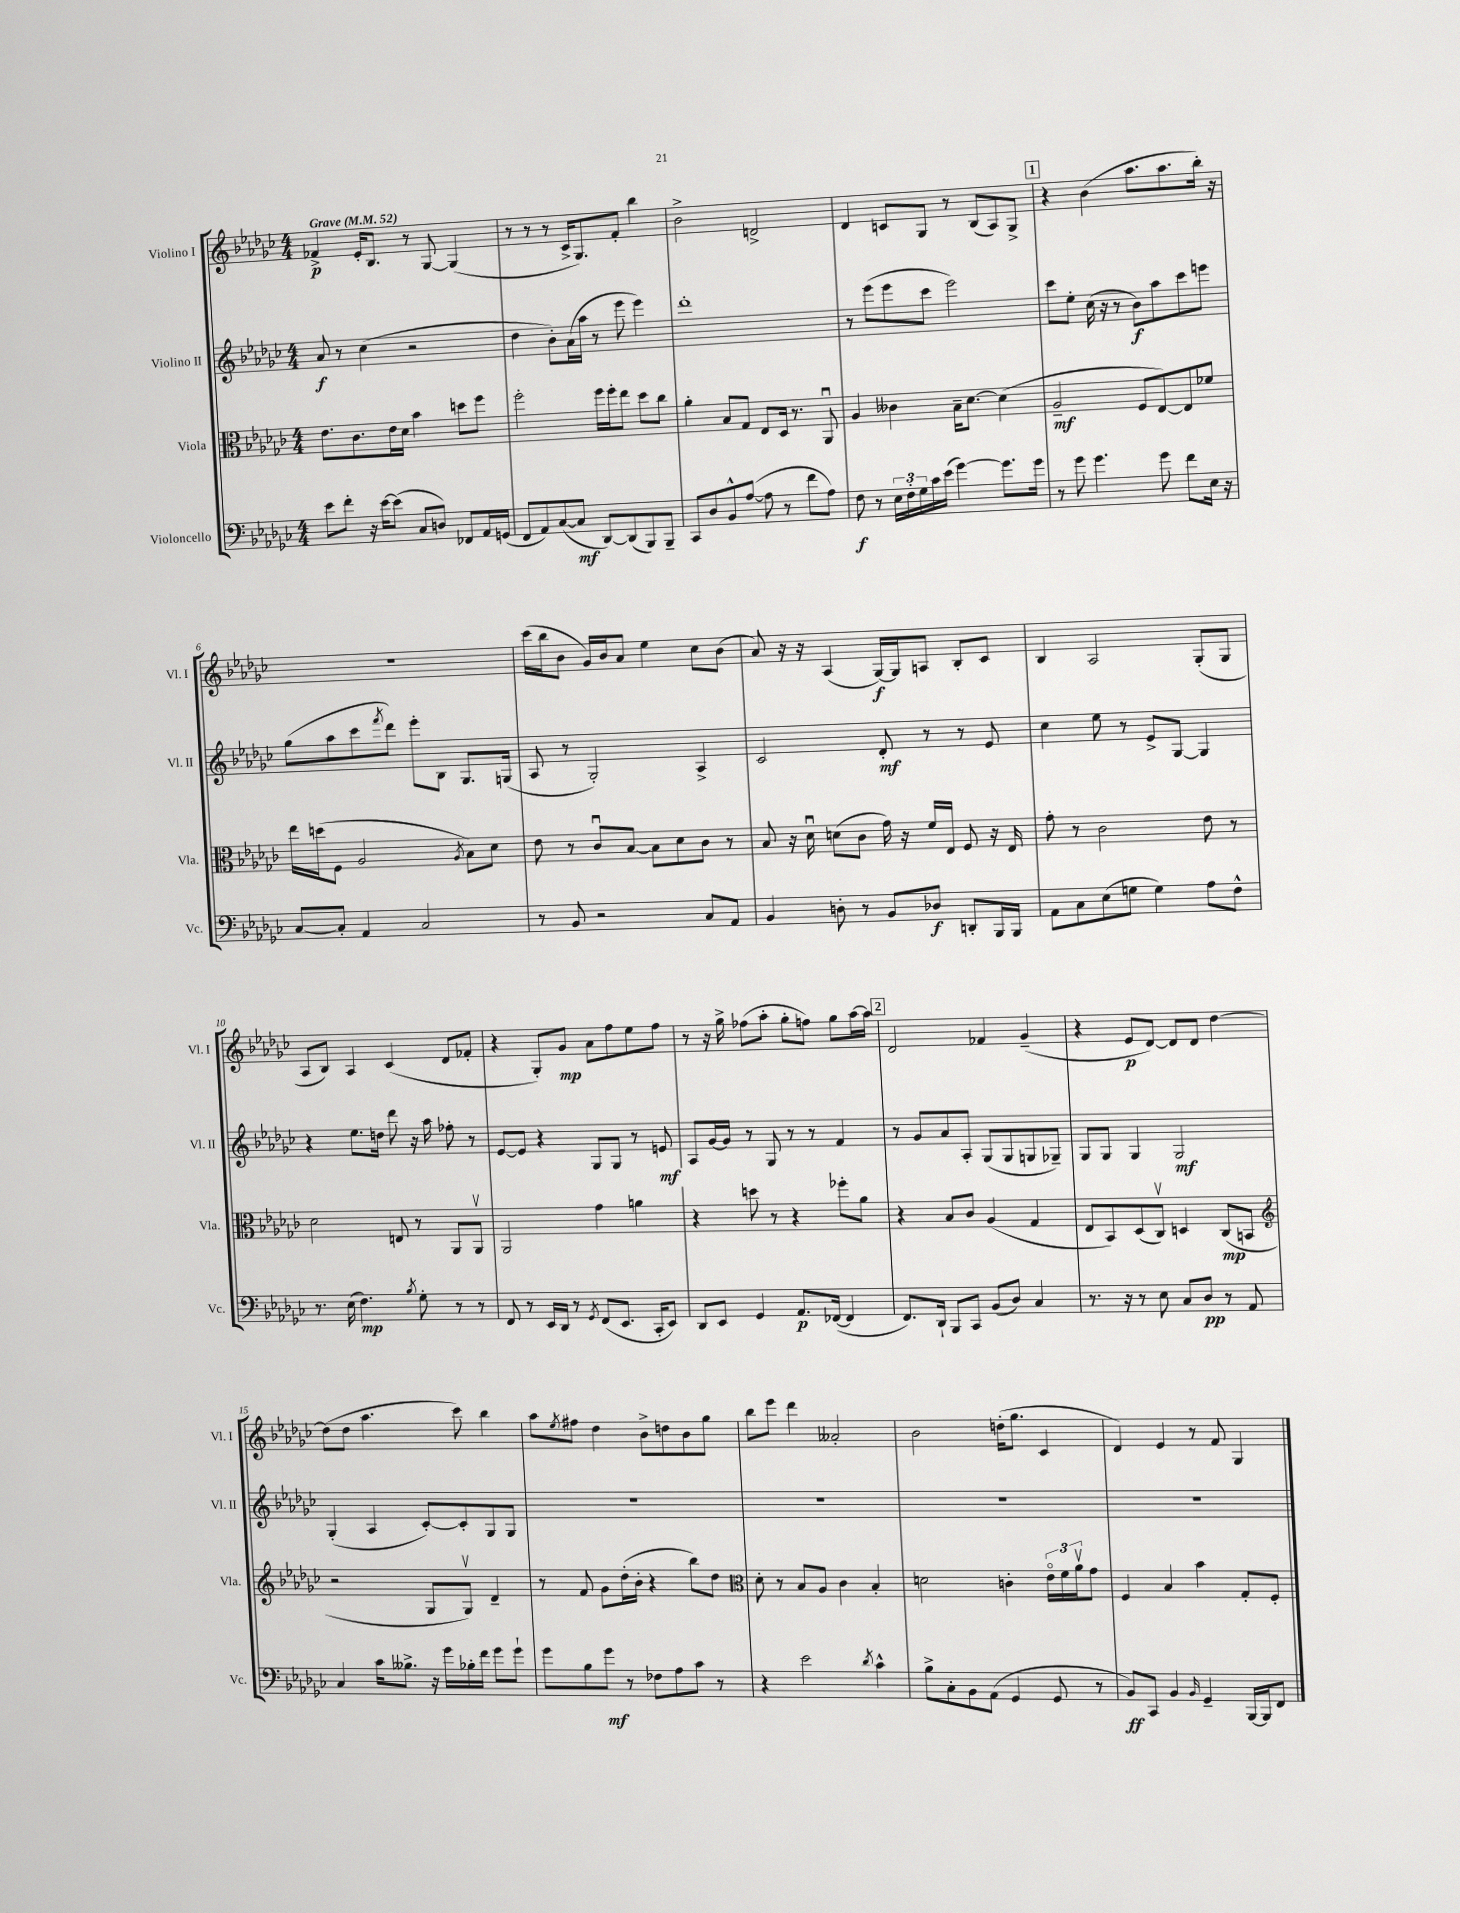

**kern	**kern	**kern	**kern
*staff4	*staff3	*staff2	*staff1
*clefF4	*clefC3	*clefG2	*clefG2
*k[b-e-a-d-g-c-]	*k[b-e-a-d-g-c-]	*k[b-e-a-d-g-c-]	*k[b-e-a-d-g-c-]
*M4/4	*M4/4	*M4/4	*M4/4
*MM52	*MM52	*MM52	*MM52
8e-	8.e-	8a-	4f-^
8f'	.	8r	.
.	8.c-	.	.
16r	.	(4cc-	16e-'
[16e-	.	.	8.B-
(8e-]	16e-	.	.
.	16d-	.	.
8C-	4b-	2r	8r
8D)	.	.	[8G-
8FF-	8dd	.	(4G-]
16AA-	8ff	.	.
(16GG	.	.	.
=	=	=	=
8FF	2ff'	4dd-	8r
8AA-)	.	.	8r
([8C-	.	8b-')	8r
8C-]	.	(16a-	16c-^
.	.	16aa-	8.G-)
[8DD-)	16ff	8r	.
.	16ff'	.	.
(8DD-]	8ee-	8eee-	8f'
8BBB-)	8dd-	4eee-)	4bb-
8BBB-~	8cc-	.	.
=	=	=	=
8CC-	4a-'	1ddd-'	2b-^
8D-	.	.	.
8BB-^^	8B-	.	.
([8A-	8G-	.	.
8A-]	8E-	.	2d^
8r	16D-	.	.
.	8.r	.	.
8f	.	.	.
8A-)	8AA-u	.	.
=	=	=	=
8F	4A-	8r	4d-
8r	.	(8eee-	.
24E-	4c--	8eee-	8c
24F'	.	.	.
24G-	.	.	.
16c-	.	8ccc-	8G-
(16e-	.	.	.
[4g-)	16B-~	2eee-)	8r
.	[8.d-	.	.
.	.	.	(8B-
8.g-]	(4d-]	.	8A-)
.	.	.	8G-^
16g-	.	.	.
=	=	=	=
8r	2A-~	8ccc-	4r
8g-	.	8ee-'	.
4.g-	.	(16cc-	(4b-
.	.	16r	.
.	.	8r	.
.	8F	8b-)	8.aa-
8g-	[8E-)	8aa-	.
.	.	.	8.aa-
8f	8E-]	8ccc-	.
16E-	8f-	8eee	16bb-')
16r	.	.	16r
=	=	=	=
[8C-	16ee-	(8gg-	1r
.	(16dd	.	.
8C-']	8F	8aa-	.
4AA-	2A-	8ccc-	.
.	.	8qfff	.
.	.	8ddd-)	.
2C-	.	8eee-'	.
.	.	8B-	.
.	8qA-	.	.
.	8B-)	8.G-	.
.	8d-	.	.
.	.	(16G	.
=	=	=	=
8r	8e-	8A-	(16ccc-
.	.	.	16bb-
8BB-	8r	8r	8b-
2r	8c-u	2G-')	16g-)
.	.	.	16b-
.	[8B-	.	8a-
.	8B-]	.	4ee-
.	8d-	.	.
8C-	8c-	4A-^	8cc-
8AA-	8r	.	(8b-
=	=	=	=
4BB-	8B-	2c-	8a-)
.	16r	.	16r
.	16d-u	.	16r
8D'	(8d	.	(4A-
8r	8c-	.	.
8BB-	16g-)	8d-'	[16G-)
.	16r	.	16G-]
8D-	16f	8r	8A
.	16E-	.	.
8DD'	8F	8r	8B-'
16BBB-	16r	8e-	8c-
16BBB-	16E-	.	.
=	=	=	=
8AA-	8g-'	4cc-	4B-
8C-	8r	.	.
(8E-	2c-	8ee-	2A-
8G	.	8r	.
4G)	.	8e-^	.
.	.	[8G-	.
8A-	8e-	4G-]	(8G-'
8F^^	8r	.	8G-
=	=	=	=
8.r	2d-	4r	8A-
.	.	.	8B-)
(16E-	.	.	.
4.F)	.	8.ee-	4A-
.	.	16dd	.
.	8E	8ddd-	(4c-
8qB-	.	.	.
8G-'	8r	16r	.
.	.	16aa-	.
8r	8AA-	8ff-'	8d-
8r	8AA-v	8r	8f-'
=	=	=	=
8FF	2AA-	[8e-	4r
8r	.	8e-]	.
16EE-	.	4r	8G-')
16DD-	.	.	.
8r	.	.	8g-
8qGG-	.	.	.
(8FF	4g-	8G-	8a-
8.EE-	.	8G-	8ff
.	4a	8r	8ee-
16CC-'	.	.	.
8EE-)	.	8e	8ff
=	=	=	=
8DD-	4r	8A-	8r
8EE-	.	[16g-	16r
.	.	16g-]	16gg-^
4GG-	8dd	8r	(8ff-
.	8r	8G-	8aa-'
8.AA-	4r	8r	8gg-'
.	.	8r	8ff)
([16FF-	.	.	.
4FF-]	8ff-'	4f	8gg-
.	8a-	.	[16aa-
.	.	.	16aa-]
=	=	=	=
8.FF)	4r	8r	2d-
.	.	8g-	.
16DD-`	.	.	.
8BBB-	8B-	8a-	.
8CC-	8c-	8A-'	.
(8BB-	(4A-	(8G-	4f-
8D-)	.	8G-	.
4C-	4G-	8G	(4g-~
.	.	8G-~)	.
=	=	=	=
8.r	8E-	8G-	4r
.	8BB-)	8G-	.
16r	.	.	.
8r	(8D-	4G-	8e-
8E-	8C-v)	.	[8d-)
8C-	4D	2G-	8d-]
8D-	.	.	8d-
8r	(8C-	.	[4dd-
8AA-	8BB	.	.
=	=	=	=
*	*clefG2	*	*
4C-	2r	(4G-'	(8dd-]
.	.	.	8dd-
16c-	.	4A-	4.aa-
8.B--^	.	.	.
16r	8G-	[8c-')	.
16g-	.	.	.
16B-'	8G-v)	8c-']	8ccc-)
16f	.	.	.
8g-	4d-~	8G-	4bb-
8g-`	.	8G-	.
=	=	=	=
8g-	8r	1r	8aa-
.	.	.	8qee-
8B-	8f	.	8ff#
8g-	8g-	.	4dd-
8r	(16dd-'	.	.
.	16b-'	.	.
8F-	4r	.	8b-^
8A-	.	.	8dd
8c-	8bb-)	.	8b-
8r	8dd-	.	8gg-
=	=	=	=
*	*clefC3	*	*
4r	8d-'	1r	8bb-
.	8r	.	8eee-
2e-	8B-	.	4ddd-
.	8A-	.	.
.	4c-	.	2a--'
8qd-	.	.	.
4c-^^	4B-'	.	.
=	=	=	=
8B-^	2d	1r	2b-
8C-'	.	.	.
8BB-	.	.	.
(8AA-	.	.	.
4GG-	4c'	.	(16dd'
.	.	.	8.gg-
8GG-	24e-o	.	4c-
.	24f	.	.
.	24a-v	.	.
8r	8g-	.	.
=	=	=	=
8BB-)	4F	1r	4d-)
8CC-	.	.	.
4BB-	4B-	.	4e-
16qqBB-	.	.	.
4GG-~	4b-	.	8r
.	.	.	8f
[16BBB-	8G-'	.	4G-
16BBB-]	.	.	.
8FF	8F'	.	.
==	==	==	==
*-	*-	*-	*-
